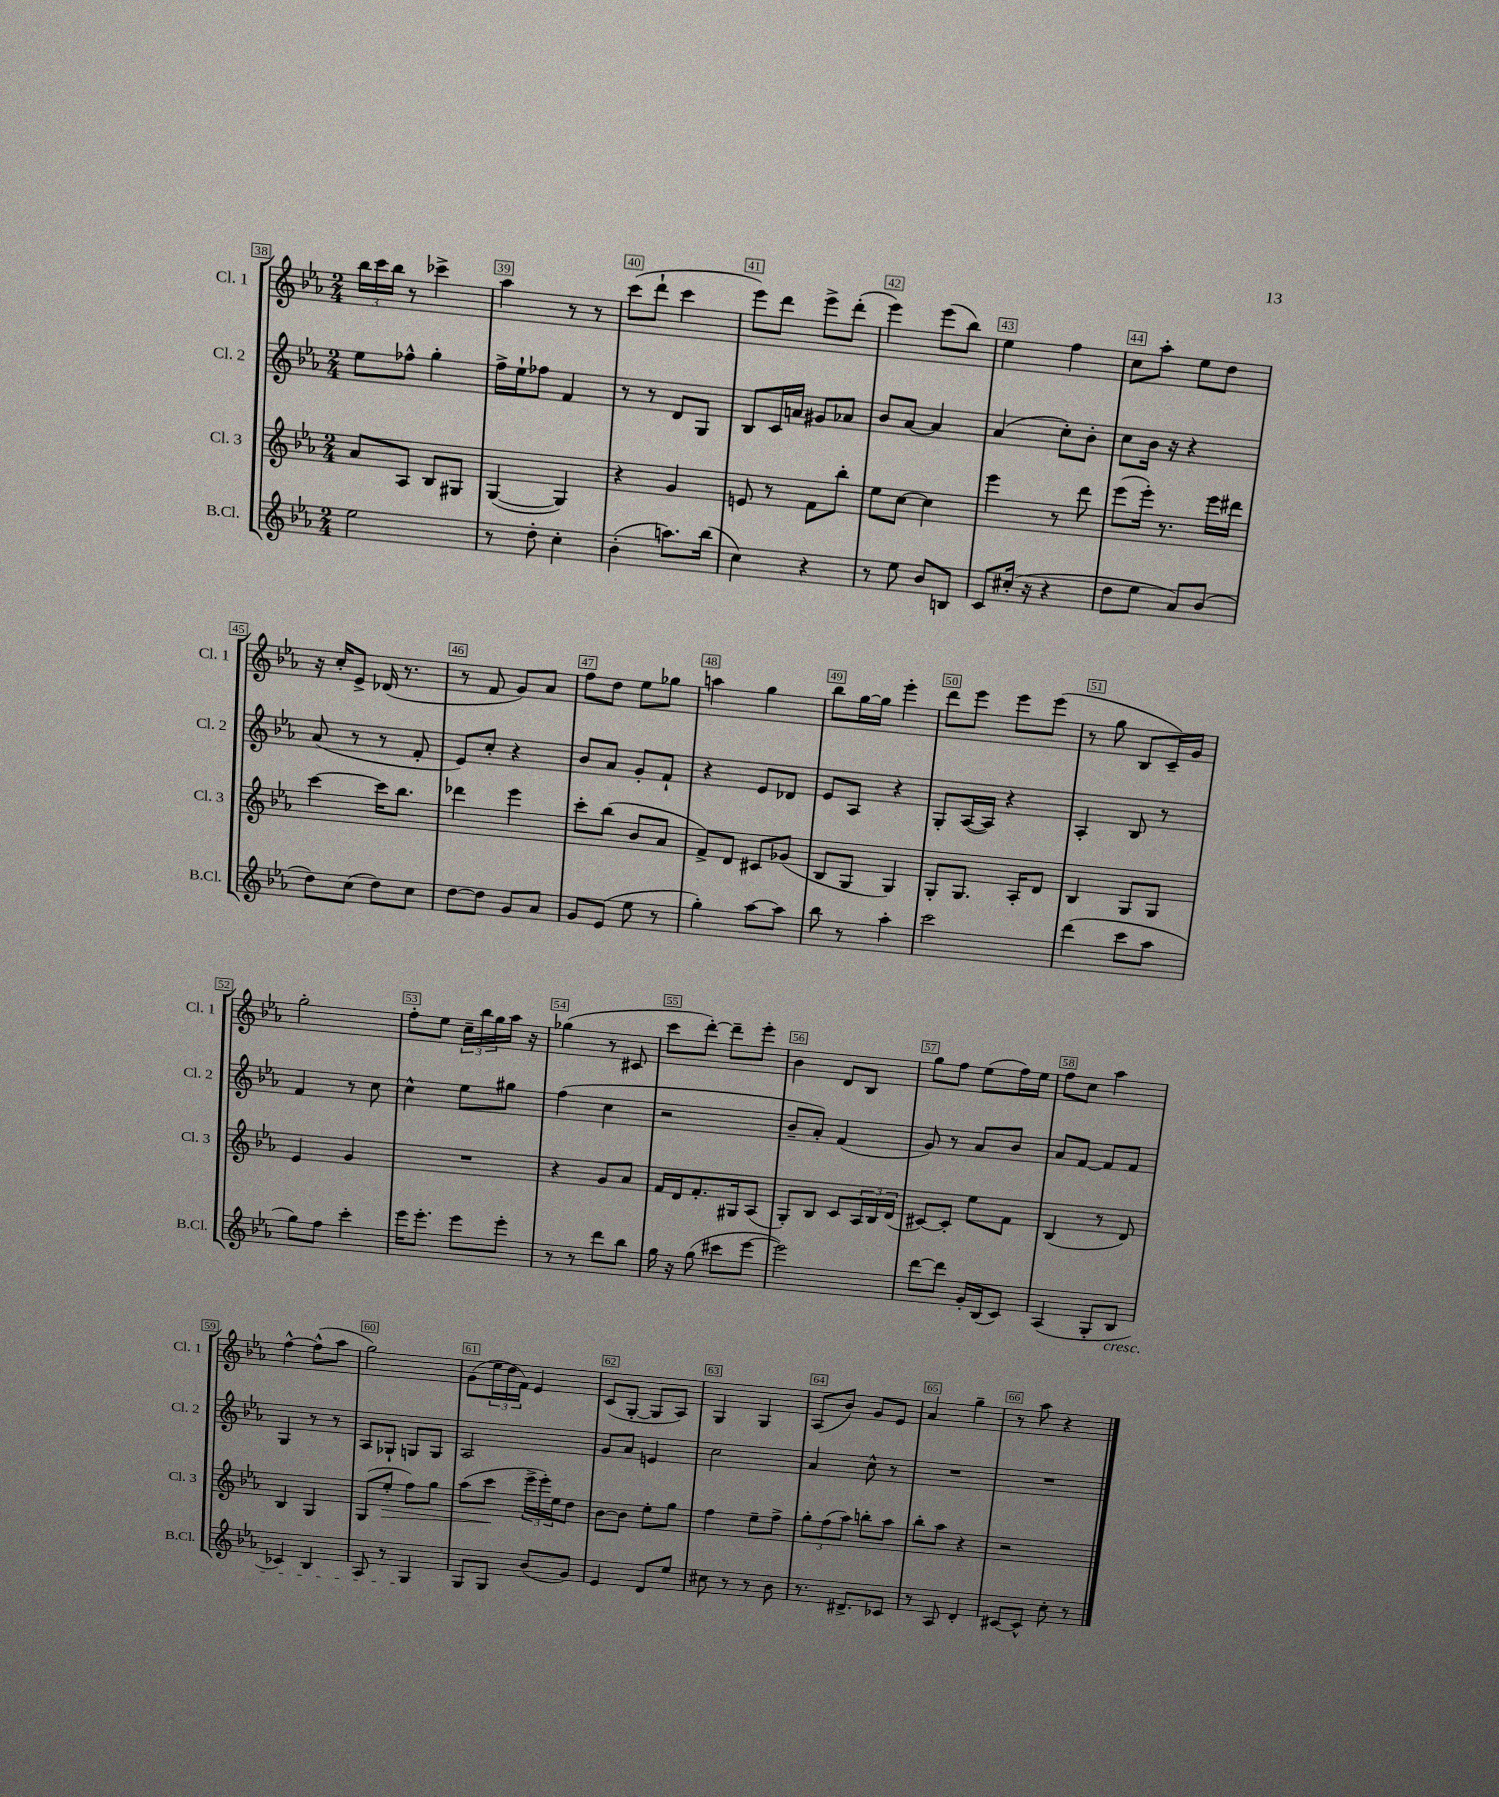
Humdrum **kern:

**kern	**kern	**dynam	**kern	**kern
*part4	*part3	*part3	*part2	*part1
*staff4	*staff3	*staff3	*staff2	*staff1
*I"B.Cl.	*I"Cl. 3	*	*I"Cl. 2	*I"Cl. 1
*I'B.Cl.	*I'Cl. 3	*	*I'Cl. 2	*I'Cl. 1
*clefG2	*clefG2	*	*clefG2	*clefG2
*k[b-e-a-]	*k[b-e-a-]	*	*k[b-e-a-]	*k[b-e-a-]
*M2/4	*M2/4	*	*M2/4	*M2/4
=38	=38	=38	=38	=38
2ee-\	8a-/L	.	8ee-\L	24bb-\LL
.	.	.	.	24ccc\
.	.	.	.	24bb-\JJ
.	8A-/J	.	8ff-X^^\J	8r
.	8B-/L	.	4gg'\	4ccc-X^\
.	8G#X/J	.	.	.
=39	=39	=39	=39	=39
8r	([4G/	.	16ff^\LL	4aa-\
.	.	.	16ee-`\J	.
8dd'\	.	.	8ff-X\J	.
4cc'\	4G/])	.	4f/	8r
.	.	.	.	8r
=40	=40	=40	=40	=40
(4b-'\	4r	.	8r	(8ccc\L
.	.	.	8r	8ddd`\J
8.aan\L)	4g/	.	8d/L	4ccc\
.	.	.	8G/J	.
(16bb-\Jk	.	.	.	.
=41	=41	=41	=41	=41
4cc\)	8en/	.	8B-/L	8eee-\L)
.	8r	.	16c/L	8ddd\J
.	.	.	16an/JJ	.
4r	8f\L	.	8g#X/L	8eee-^\L
.	8bb-'\J	.	8a-X/J	(8ddd'\J
=42	=42	=42	=42	=42
8r	8ee-\L	.	8b-/L	4eee-\)
8ee-\	[8cc\J	.	[8a-/J	.
8b-/L	4cc\]	.	4a-/]	(8eee-\L
8Bn/J	.	.	.	8bb-\J)
=43	=43	=43	=43	=43
8c/L	4eee-\	.	(4a-/	4ee-\
(16cc#X'/Jk	.	.	.	.
16r	.	.	.	.
4r	8r	.	8cc'\L)	4ff\
.	8ddd\	.	8b-'\J	.
=44	=44	=44	=44	=44
8dd\L	(8eee-\L	.	8cc\L	8cc\L
8ee-\J	16eee-'\Jk)	.	16b-\Jk	8aa-'\J
.	8.r	.	16r	.
8a-/L)	.	.	4r	8ee-\L
(8b-/J	16eee-\LL	.	.	8dd\J
.	16ddd#X\JJ	.	.	.
!!LO:LB:g=z
=45	=45	=45	=45	=45
8dd\L)	[4ccc\	.	(8a-/	16r
.	.	.	.	16cc'/KL
(8cc\J	.	.	8r	8e-^/J
8dd\L)	16ccc\KL]	.	8r	(16d-X/
.	8.bb-\J	.	.	8.r
8cc\J	.	.	8f'/	.
=46	=46	=46	=46	=46
[8dd\L	4ddd-X\	.	8e-/L)	8r
8dd\J]	.	.	8cc'/J	8f/
8g/L	4eee-\	.	4r	8g/L)
8a-/J	.	.	.	8a-/J
=47	=47	=47	=47	=47
8g/L	8ccc'\L	.	8b-/L	8ff\L
(8e-/J	(8bb-\J	.	8a-/J	8dd\J
8ee-\	8b-/L	.	8g'/L	8ee-\L
8r	8a-/J	.	8f`/J	8gg-X\J
=48	=48	=48	=48	=48
4gg'\)	8f^/L)	.	4r	4aan\
.	8d/J	.	.	.
[8aa-\L	8c#X/L	.	8e-/L	4gg\
8aa-\J]	(8g-X/J	.	8d-X/J	.
=49	=49	=49	=49	=49
8bb-\	8B-/L	.	8e-/L	8bb-\L
8r	8G/J	.	8A-/J	[16gg\L
.	.	.	.	16gg\JJ]
4aa-'\	4G/)	.	4r	4eee-'\
=50	=50	=50	=50	=50
2ccc\	8G'/L	.	8G'/L	8ddd\L
.	8.G/J	.	([16A-/L	8eee-\J
.	.	.	16A-/JJ])	.
.	.	.	4r	8eee-\L
.	16A-'/KL	.	.	.
.	8d/J	.	.	(8eee-\J
=51	=51	=51	=51	=51
(4ddd\	4B-/	.	4A-'/	8r
.	.	.	.	8gg\
8ccc\L	8G/L	.	8B-/	8B-/L
8aa-\J	8G/J	.	8r	16c~/L)
.	.	.	.	16g/JJ
!!LO:LB:g=z
=52	=52	=52	=52	=52
8gg\L)	4e-/	.	4f/	2gg'\
8ff\J	.	.	.	.
4ccc'\	4g/	.	8r	.
.	.	.	8cc\	.
=53	=53	=53	=53	=53
16eee-\KL	2r	.	4cc^^\	8ff'\L
8.eee-'\J	.	.	.	.
.	.	.	.	8ee-\J
8eee-\L	.	.	8ee-\L	24cc~\LL
.	.	.	.	24bb-\
.	.	.	.	24gg\
8eee-'\J	.	.	8gg#X\J	16aa-\JJ
.	.	.	.	16r
=54	=54	=54	=54	=54
8r	4r	.	(4ff\	(4gg-X\
8r	.	.	.	.
8ddd\L	8g/L	.	4cc\	8r
8bb-\J	8a-/J	.	.	8c#X/
=55	=55	=55	=55	=55
16gg\	16f/LL	.	2r	8ccc\L
16r	16d/J	.	.	.
(8gg\	8.f'/	.	.	[8ddd'\J)
8ccc#X\L	.	.	.	8ddd~\L]
.	16G#X/k	.	.	.
[8eee-\J	(8A-/J	.	.	8eee-'\J
=56	=56	=56	=56	=56
2eee-\])	8G'/L)	.	8b-~/L	4b-\
.	8B-/J	.	8a-'/J)	.
.	8c/L	.	(4f/	8d/L
.	24A-/L	.	.	8B-/J
.	24B-/	.	.	.
.	(24d/JJ	.	.	.
=57	=57	=57	=57	=57
[8ddd\L	[8c#X/L)	.	8g/)	8gg\L
8ddd\J]	8c#'/J]	.	8r	8ff\J
16g'/LL	8ee-\L	.	8a-/L	(8ee-\L
(16B-/J	.	.	.	.
8c/J)	8f\J	.	8b-/J	16ff\L)
.	.	.	.	16ee-\JJ
=58	=58	=58	=58	=58
(4A-/	(4B-/	.	8a-/L	8ff\L
.	.	.	[8f/J	8cc\J
8G'/L	8r	.	8f/L]	4aa-\
!LO:TX:b:i:t=cresc.	!	!	!	!
8B-/J	8d/)	.	8f/J	.
!!LO:LB:g=z
=59	=59	=59	=59	=59
4c-X/)	4B-/	.	4G/	[4ff^^\
4B-/	4G/	.	8r	(8ff^^\L]
.	.	.	8r	8aa-\J
=60	=60	=60	=60	=60
8A-/	(8G/L	.	8A-/L	2gg\)
!	!	!LO:HP:b	!	!
8r	8ee-'/J	>	8G-X`/J	.
4G/	8ff\L)	.	8Gn/L	.
.	8gg\J	.	8G/J	.
=61	=61	=61	=61	=61
8G/L	(8aa-\L	.	2A-/	(8g\L
8G/J	8ccc\J	.	.	24ee-\L
.	.	.	.	24dd\
.	.	.	.	24f\JJ)
(8b-/L	24eee-^\LL	]	.	4e-/
.	24eee-'\)	.	.	.
.	24ee-\J	.	.	.
8g/J)	8dd\J	.	.	.
=62	=62	=62	=62	=62
4e-/	[8b-\L	.	8g/L	(8c/L
.	8b-\J]	.	8a-/J	[8G'/J
8d/L	8ee-'\L	.	4en/	8G/L]
8ee-/J	8gg\J	.	.	8A-/J)
=63	=63	=63	=63	=63
8cc#X\	4ff\	.	2cc\	4G/
8r	.	.	.	.
8r	8ee-~\L	.	.	4G/
8b-\	8ff^\J	.	.	.
=64	=64	=64	=64	=64
8.r	12gg'\L	.	4a-/	(8A-/L
.	(12ff\	.	.	.
.	.	.	.	8b-/J)
.	12aa-\J)	.	.	.
8.d#X^/L	.	.	.	.
.	8bbn'\L	.	8cc^^\	8g/L
8c-X/J	8aa-\J	.	8r	8e-/J
=65	=65	=65	=65	=65
8r	8bb-'\L	.	2r	4a-/
8A-/	8aa-\J	.	.	.
4d'/	4r	.	.	4gg~\
=66	=66	=66	=66	=66
[8c#X/L	2r	.	2r	8r
8c#^^/J]	.	.	.	8aa-\
8cc'\	.	.	.	4r
8r	.	.	.	.
==	==	==	==	==
*-	*-	*-	*-	*-
